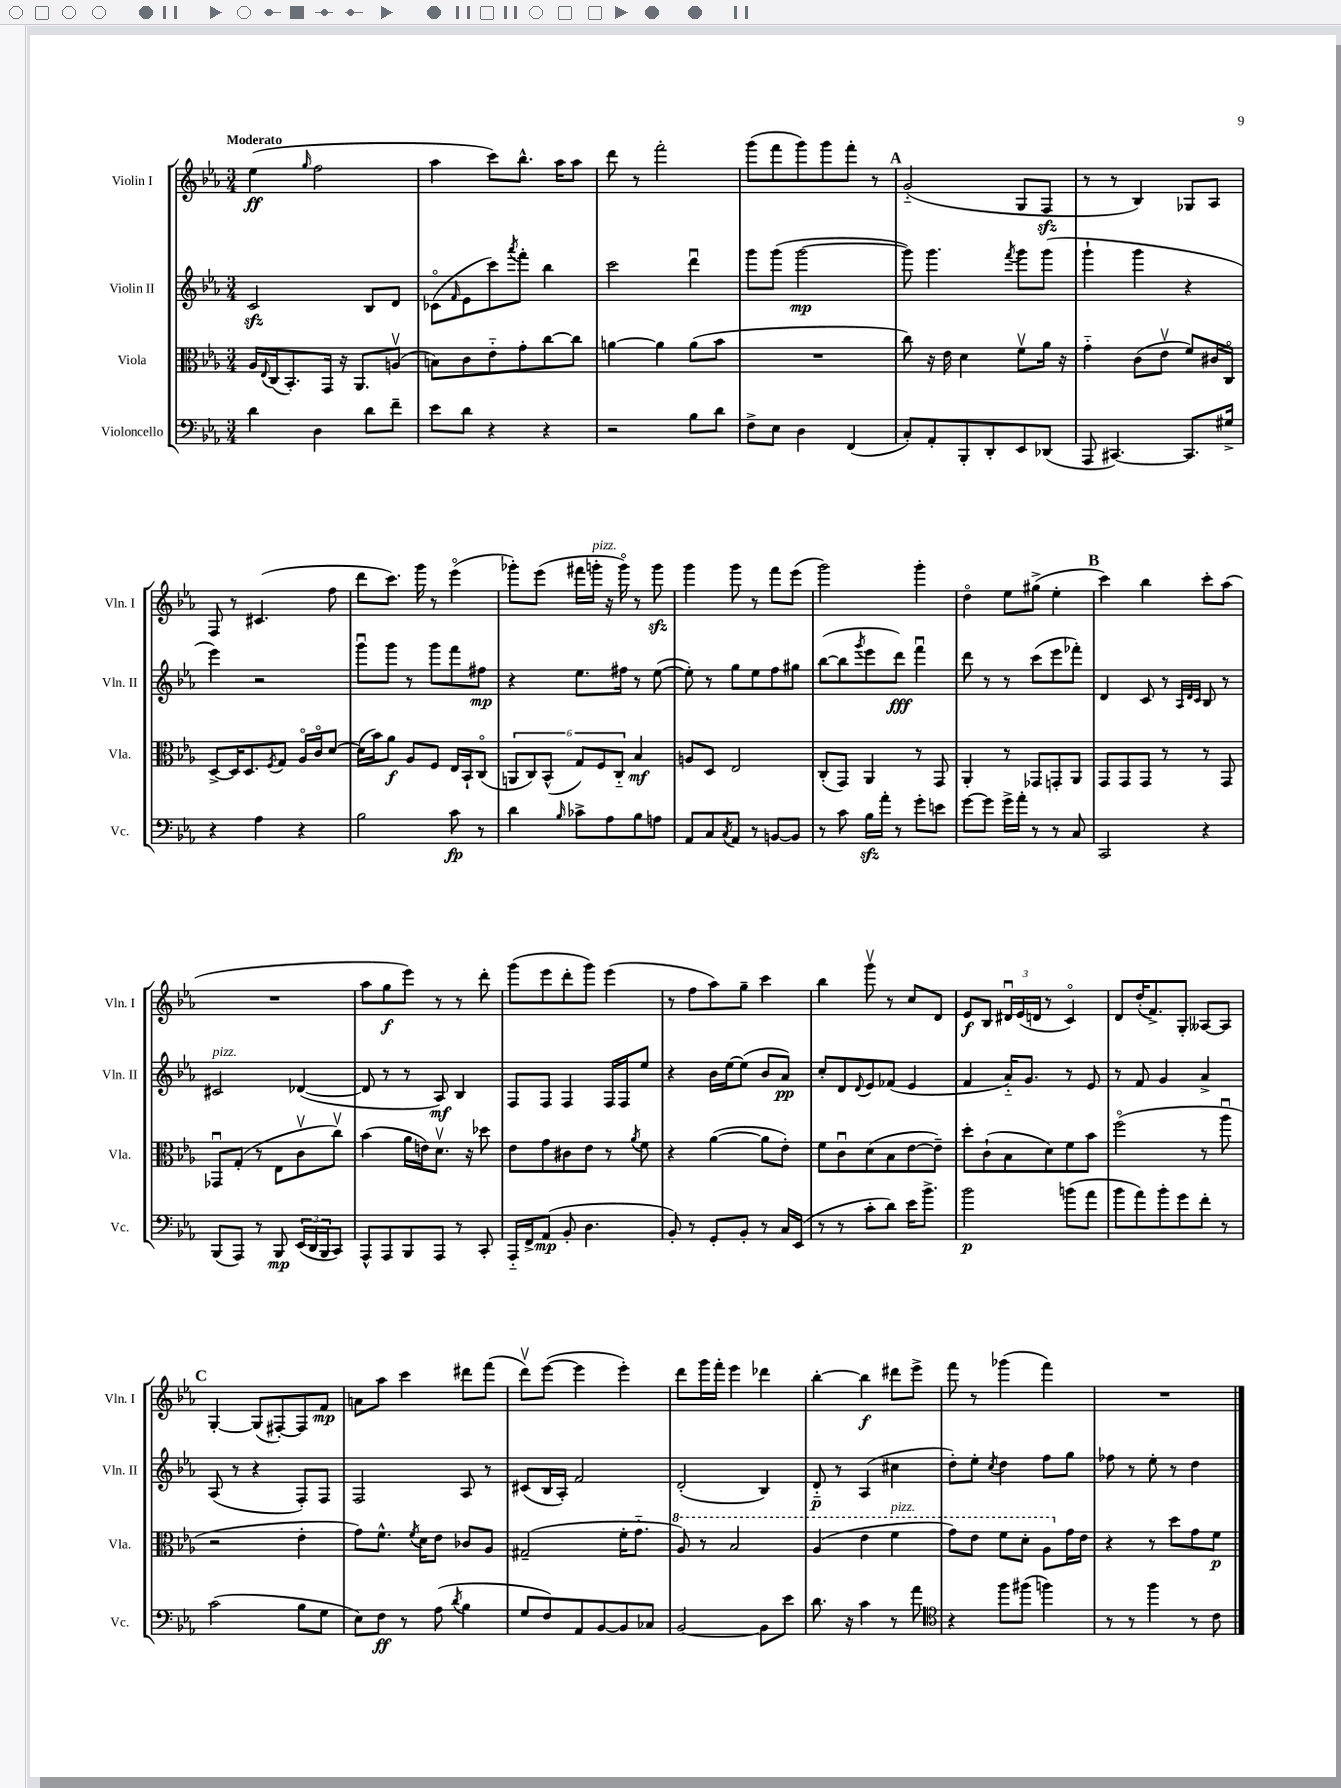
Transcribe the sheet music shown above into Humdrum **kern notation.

**kern	**kern	**kern	**kern
*staff4	*staff3	*staff2	*staff1
*clefF4	*clefC3	*clefG2	*clefG2
*k[b-e-a-]	*k[b-e-a-]	*k[b-e-a-]	*k[b-e-a-]
*M3/4	*M3/4	*M3/4	*M3/4
4d	16A-	2c	(4ee-
.	8qqE-	.	.
.	(16C	.	.
.	8.BB-')	.	.
.	.	.	16qqgg
4D	.	.	2ff
.	16GG	.	.
.	16r	.	.
.	8.AA-	.	.
8d	.	8B-	.
8f~	(8Av	8d	.
=	=	=	=
8e-	8B)	(8c-o	4aa-
.	.	16qqf	.
8d	8c	8e-	.
4r	8e-'~	8ccc)	8ccc)
.	.	8qaaa-	.
.	8g'	8fff'	8.bb-^^
4r	[8cc	4bb-	.
.	.	.	16aa-
.	8cc]	.	8aa-
=	=	=	=
2r	[4a	2ccc	8ddd
.	.	.	8r
.	4a]	.	2fff'
8B-	(8a	4dddu	.
8d	8b-	.	.
=	=	=	=
8F^	2.r	8ggg	(8ggg
8E-	.	(8ggg	8fff
4D	.	[2ggg	8ggg)
.	.	.	8ggg
(4FF	.	.	8fff'
.	.	.	8r
=	=	=	=
8C')	8cc)	8ggg])	(2g'~
8AA-'	16r	4.ggg	.
.	16e-	.	.
8BBB-'	4d	.	.
8DD'	.	.	.
.	.	8qfff	.
8EE-	8fv	8ggg	8G
(8DD-	16a-	(8ggg	8F
.	16r	.	.
=	=	=	=
8AAA-	4g'~	4ggg`	8r
[4.CC#)	.	.	8r
.	(8c	4ggg	4B-)
.	8e-v	.	.
8.CC#]	8f)	4r	8G-
.	16c#	.	8A-
16G#^	16Co	.	.
=	=	=	=
4r	[8D^	4eee-)	8F
.	16D]	.	8r
.	8.D	.	.
4A-	.	2r	(4.c#
.	8qF	.	.
.	8G	.	.
4r	16A-o	.	.
.	16co	.	.
.	[8d	.	8ff
=	=	=	=
2B-	(16d]	8gggu	8ddd
.	16b-)	.	.
.	8a-	8ggg	8.ccc)
.	8A-	8r	.
.	.	.	16ggg
.	8F	8ggg	8r
8c	16E-	8fff	(4eee-o
.	16BB-`	.	.
8r	(8Co	8ff#	.
=	=	=	=
4d	12AA	4r	8ggg-')
.	12C)	.	.
.	.	.	(8eee-
.	(12BB-^^	.	.
16qqB-	.	.	.
8c-^	12G)	8.ee-	16fff#
.	.	.	16ggg'
.	12F	.	.
8A-	.	.	16r
.	12C'~	.	.
.	.	16ff#	16gggo)
8B-	4B-	8r	8r
8A	.	([8ee-	8ggg
=	=	=	=
8AA-	8A	8ee-'])	4ggg
8C	8D	8r	.
8qC	.	.	.
8AA-	2E-	8gg	8ggg
8r	.	8ee-	8r
[8BB	.	8ff	8fff
8BB]	.	8gg#	(8eee-
=	=	=	=
8r	(8C'	([8bb-	2ggg)
8c	8GG)	8bb-]	.
.	.	8qggg	.
16B-	4AA-	8eee-	.
16a-'	.	.	.
8r	.	8ddd)	.
8g'	8r	4fffu	4ggg'
8e	8GG	.	.
=	=	=	=
[8g	4AA-'	8ddd	4ddo
8g]	.	8r	.
16g^	8r	8r	8ee-
16a-'	.	.	.
8r	8GG-	(8ccc	(8gg#^
8r	8GG'	8eee-	4ee-'
8C	8AA-	8fff-')	.
=	=	=	=
2CC	8GG	4d	4ccc)
.	8GG	.	.
.	8GG	8c	4bb-
.	8r	8r	.
.	.	32qqA-	.
.	.	32qqd	.
.	.	32qqc	.
4r	8r	8B-	8ccc'
.	8GG	8r	(8aa-
=	=	=	=
(8BBB-	8GG-u	2c#	2.r
8AAA-)	(8G'	.	.
8r	8r	.	.
8BBB-	8E-	.	.
(24EE-	8cv	([4d-	.
24DD	.	.	.
24BBB-	.	.	.
8CC)	8ccv)	.	.
=	=	=	=
8AAA-^^	(4b-	8d-]	8aa-
8AAA-	.	8r	8gg
8BBB-	16a-	8r	8eee-)
.	16e)	.	.
8AAA-	8.dv	8A-)	8r
8r	.	4B-	8r
.	16r	.	.
8CC'	8dd-	.	8ddd'
=	=	=	=
16AAA-'~	8e-	8F	(8ggg
16FF^	.	.	.
(8AA-	8g	8F	8eee-
8BB-'	8c#	4F	8ddd'
4.D	8e-	.	8ggg)
.	8r	16F	(4eee-
.	.	16F	.
.	8qa-	.	.
.	8f	8ee-	.
=	=	=	=
8BB-')	4r	4r	8r
8r	.	.	8ff
8GG'	([4a-	16b-	8aa-)
.	.	[16ee-	.
8BB-'	.	(8ee-]	8gg~
8r	8a-]	8b-	4ccc
16C	8e-')	8a-)	.
(16EE-	.	.	.
=	=	=	=
8r	8f	8cc'	4bb-
8r	8cu	8d	.
.	.	8qqd	.
8c'	(8d	8e-	8gggv
8d)	8B-	(8f-	8r
16e-	[8e-	4e-	8cc
8.b-^	.	.	.
.	8e-~])	.	8d
=	=	=	=
2b-	8dd'	4f	8e-
.	(8c`	.	8B-
.	8B-	16a-'~)	24d#u
.	.	.	(24e-
.	.	8.g	.
.	.	.	24d
.	8d)	.	8r
(8b	8f	8r	4co)
8a-	8b-	8e-	.
=	=	=	=
8b-	(2ffo	8r	8d
8a-)	.	8f	(16dd'
.	.	.	8.f^)
8b-'	.	4g	.
8g	.	.	8G'
8f'	8r	4a-^	[8A--
8r	8aa-u	.	8A--]
=	=	=	=
(2c	2r	(8A-	[4G'
.	.	8r	.
.	.	4r	(8G]
.	.	.	[8F#')
8B-	4e-'	8F')	8F#]
8G	.	8F	8f
=	=	=	=
8E-)	8g)	2F	8a
8F	8.f^^	.	8aa-
8r	.	.	4ccc
.	8qf	.	.
.	16d	.	.
(8A-	8e-	.	.
8qd	.	.	.
4B-	8c-	8A-	8ddd#
.	8A-	8r	(8fff
=	=	=	=
8G	(2G#~	(8c#	8dddv)
8F)	.	16B-	([8eee-
.	.	16A-')	.
8AA-	.	2f	4eee-]
[8BB-	.	.	.
8BB-]	16f'	.	4eee-')
.	8.g'~	.	.
8C-	.	.	.
=	=	=	=
[2BB-	8a-)	(2d'	8ddd
.	8r	.	16ggg
.	.	.	16fff'
.	2b-	.	4eee-
8BB-]	.	4B-)	4ddd-
8e-	.	.	.
=	=	=	=
8.d	(4a-	8d'~	[4bb-'
.	.	8r	.
16r	.	.	.
4c	4ee-	(4A-	4bb-]
8r	4ff	4cc#	8ddd#
8a-	.	.	8eee-^
=	=	=	=
*clefC4	*	*	*
4r	8gg)	8dd')	8fff
.	8ee-	8ee-'	8r
.	.	8qcc	.
8ff	8ff	4dd	(4ggg-
(8ff#	8dd'	.	.
4ff)	8a-	8ff	4fff)
.	16g	8gg	.
.	16e-	.	.
=	=	=	=
8r	4r	8ff-	2.r
8r	.	8r	.
4ff	8r	8ee-'	.
.	8dd	8r	.
8r	8g	4dd	.
8c	8f	.	.
==	==	==	==
*-	*-	*-	*-
